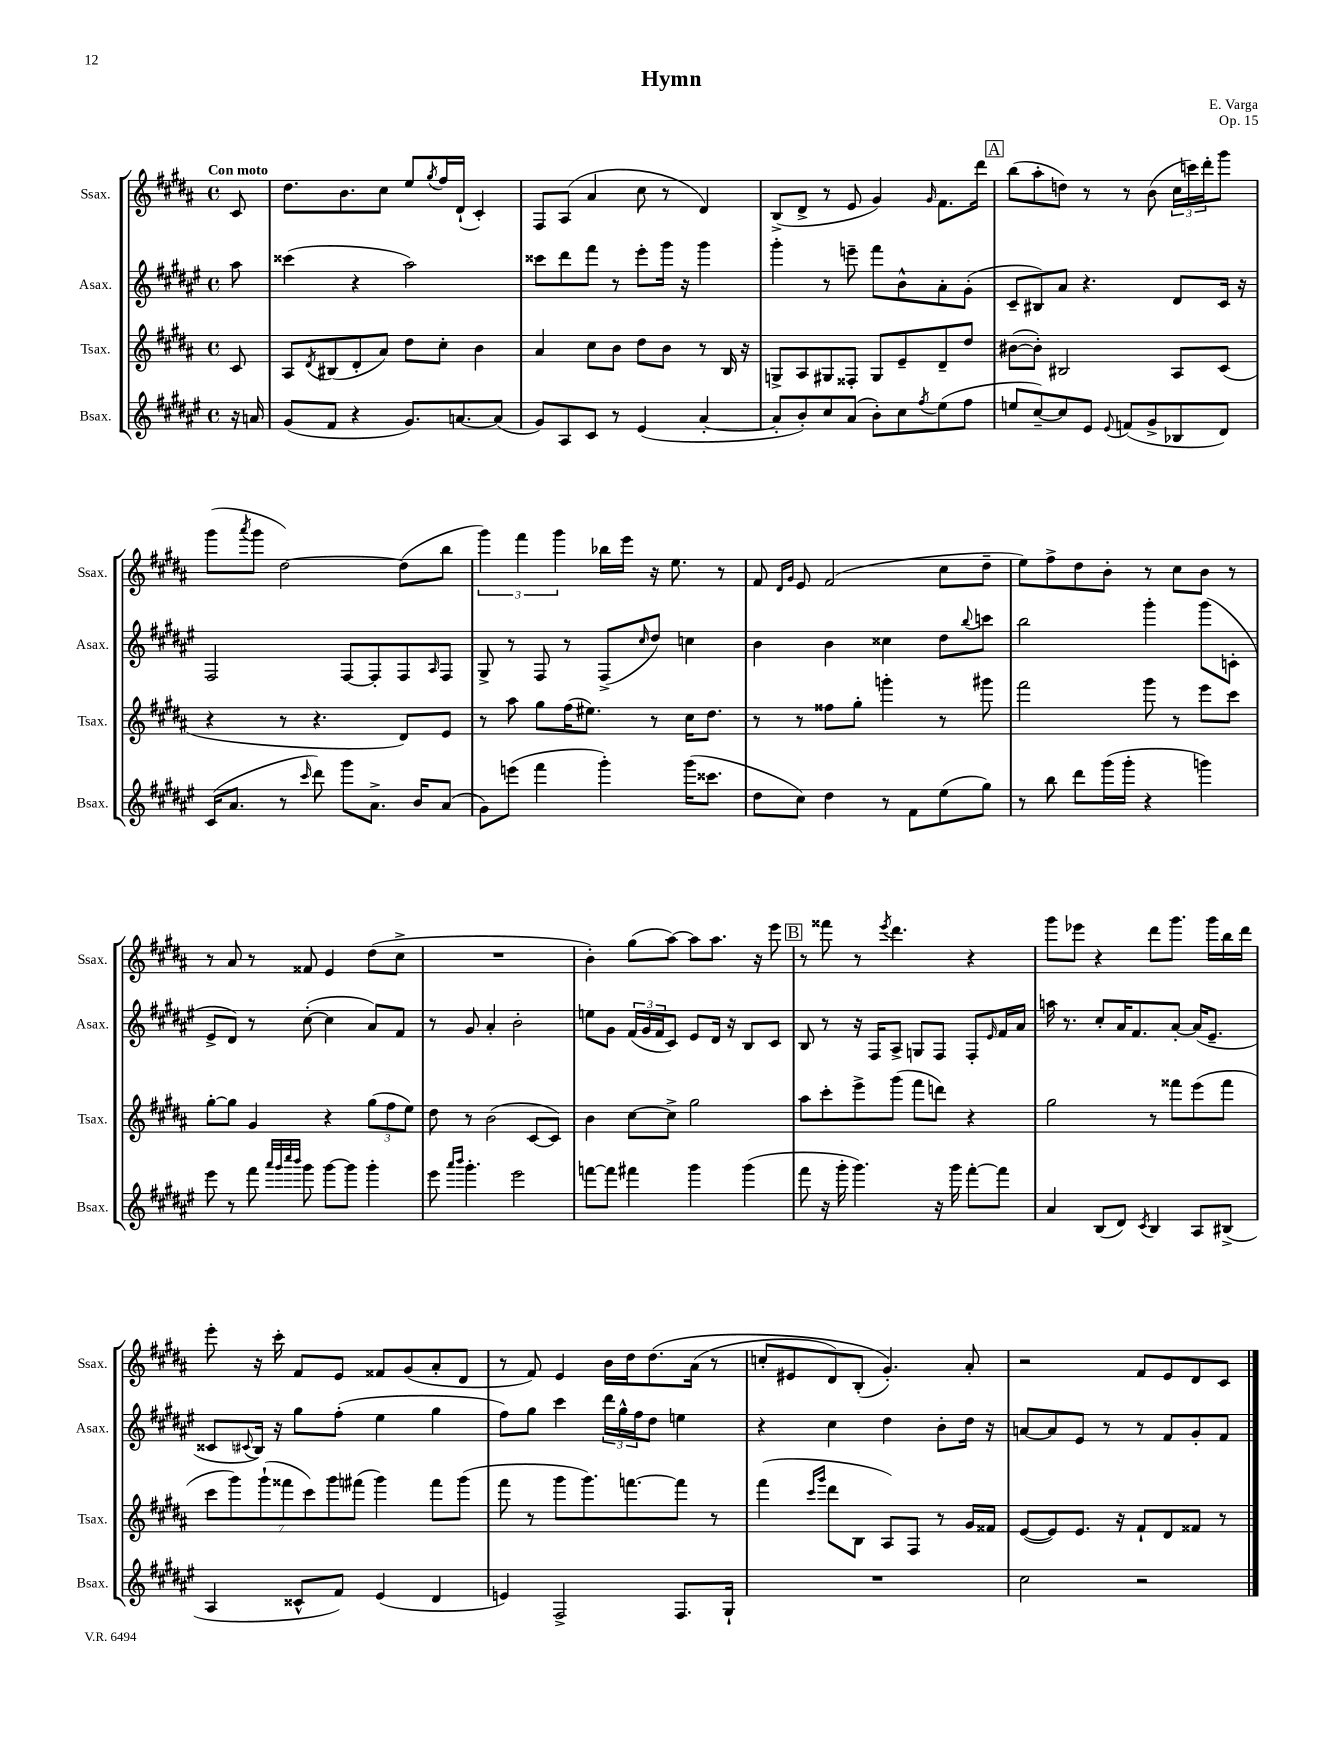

**kern	**kern	**kern	**kern
*staff4	*staff3	*staff2	*staff1
*clefG2	*clefG2	*clefG2	*clefG2
*k[f#c#g#d#a#e#]	*k[f#c#g#d#a#]	*k[f#c#g#d#a#e#]	*k[f#c#g#d#a#]
*M4/4	*M4/4	*M4/4	*M4/4
*met(c)	*met(c)	*met(c)	*met(c)
16r	8c#/	8aa#\	8c#/
16a/	.	.	.
=	=	=	=
(8g#/L	8A#/L	(4ccc##\	8.dd#\L
.	8qd#/	.	.
8f#/J	(8B#/	.	.
.	.	.	8.b\
4r	8d#'/	4r	.
.	8a#/J)	.	8cc#\J
8.g#/L)	8dd#\L	2aa#\)	8ee/L
.	.	.	8qgg#/
.	8cc#'\J	.	16ff#/L
[8.a/	.	.	(16d#`/JJ
.	4b\	.	4c#'/)
(8a/]J	.	.	.
=	=	=	=
8g#/L)	4a#/	8ccc##\L	8F#/L
8A#/	.	8ddd#\	(8A#/J
8c#/J	8cc#\L	8fff#\J	4a#/
8r	8b\J	8r	.
(4e#/	8dd#\L	8eee#'\L	8cc#\
.	8b\J	16ggg#\Jk	8r
.	.	16r	.
[4a#'/	8r	4ggg#\	4d#/)
.	16B/	.	.
.	16r	.	.
=	=	=	=
8a#'/]L	8G^/L	4ggg#'\	(8B^/L
8b'/)	8A#/	.	8d#^/J
8cc#/	8G#/	8r	8r
(8a#/J	8F##'/J	8eee~\	8e/
8b'\L)	8G#/L	8fff#\L	4g#/)
8cc#\	8e~/	8b^^\	.
8qff#/	.	.	16qqg#/
(8ee#\	8d#~/	8a#'\	8.f#\L
8ff#\J	8dd#/J	(8g#'\J	.
.	.	.	16ddd#\Jk
=	=	=	=
8ee/L	([8b#\L	8c#~/L	(8bb\L
[8cc#~/)	8b#'\]J)	8B#/)	8aa#'\
8cc#/]	2B#/	8a#/J	8dd\J)
8e#/J	.	4.r	8r
8qqe#/	.	.	.
(8f/L	.	.	8r
8g#^/	.	.	(8b\
8B-/	8A#/L	8d#/L	24cc#\LL
.	.	.	24ccc\)
.	.	.	24ddd#'\J
8d#/J)	(8c#/J	16c#/Jk	8ggg#\J
.	.	16r	.
=	=	=	=
(16c#/LK	4r	2F#/	(8ggg#\L
8.a#/J	.	.	.
.	.	.	8qaaa#/
.	.	.	8ggg#\J
8r	8r	.	[2dd#\)
16qqccc#/	.	.	.
8ddd#\)	4.r	.	.
8ggg#\L	.	[8F#/L	.
8.a#^\J	.	8F#'/]	.
.	8d#/L)	8F#/	(8dd#\]L
16b/LK	.	.	.
.	.	16qqA#/	.
(8a#/J	8e/J	8F#/J	8bb\J
=	=	=	=
8g#\L)	8r	8G#^/	6ggg#\)
(8eee\J	8aa#\	8r	.
.	.	.	6fff#\
4fff#\	8gg#\L	8F#/	.
.	.	.	6ggg#\
.	(16ff#\K	8r	.
.	8.ee#\J)	.	.
4ggg#'\)	.	(8F#^/L	16bb-\LL
.	.	.	16eee\JJ
.	.	16qqcc#/	.
.	8r	8dd#/J)	16r
.	.	.	8.ee\
(16ggg#\LK	16cc#\LK	4cc\	.
8.ccc##\J	8.dd#\J	.	.
.	.	.	8r
=	=	=	=
8dd#\L	8r	4b\	8f#/
.	.	.	16qqd#/LL
.	.	.	16qqg#/JJ
8cc#\J)	8r	.	8e/
4dd#\	8ff##\L	4b\	(2f#/
.	8gg#'\J	.	.
8r	4ggg'\	4cc##\	.
8f#\L	.	.	.
(8ee#\	8r	8dd#\L	8cc#\L
.	.	8qqbb/	.
8gg#\J)	8ggg#\	8ccc\J	8dd#~\J
=	=	=	=
8r	2fff#\	2bb\	8ee\L)
8bb\	.	.	8ff#^\
8ddd#\L	.	.	8dd#\
(16ggg#\L	.	.	8b'\J
16ggg#'\JJ	.	.	.
4r	8ggg#\	4ggg#'\	8r
.	8r	.	8cc#\L
4ggg\)	8eee\L	(8ggg#\L	8b\J
.	8ccc#\J	8c'\J	8r
=	=	=	=
8eee#\	[8gg#'\L	8e#^/L	8r
8r	8gg#\]J	8d#/J)	8a#/
8fff#\	4g#/	8r	8r
32qqaaa#/LLL	.	.	.
32qqggg#/	.	.	.
32qqcccc#/	.	.	.
32qqbbb/JJJ	.	.	.
8ggg#\	.	([8cc#'\	8f##/
[8ggg#\L	4r	4cc#\]	4e/
8ggg#\]J	.	.	.
4ggg#'\	(12gg#\L	8a#/L)	(8dd#\L
.	12ff#\	.	.
.	.	8f#/J	8cc#^\J
.	12ee\J)	.	.
=	=	=	=
8eee#\	8dd#\	8r	1r
16qqaaa#/LL	.	.	.
16qqbbb/JJ	.	.	.
4.ggg#'\	8r	8g#/	.
.	(2b\	4a#'/	.
2eee#\	.	2b'\	.
.	[8c#/L	.	.
.	8c#/]J)	.	.
=	=	=	=
[8fff\L	4b\	8ee\L	4b'\)
8fff\]J	.	8g#\J	.
4fff#\	[8cc#\L	(24f#/LL	(8gg#\L
.	.	24g#/	.
.	.	24f#/J	.
.	8cc#^\]J	8c#/J)	[8aa#\J)
4ggg#\	2gg#\	8e#/L	8aa#\]L
.	.	16d#/Jk	8.aa#\J
.	.	16r	.
(4ggg#\	.	8B/L	.
.	.	.	16r
.	.	8c#/J	8eee\
=	=	=	=
8fff#\	8aa#\L	8B/	8r
16r	8ccc#'\	8r	8fff##\
16ggg#'\	.	.	.
4.ggg#\)	8eee^\	16r	8r
.	.	16F#/LK	.
.	.	.	8qeee/
.	(8ggg#\J	8A#^/J	4.ddd#\
.	8fff#\L	8G/L	.
16r	8ddd\J)	8F#/J	.
16ggg#\	.	.	.
[8fff#'\L	4r	8F#'/L	4r
.	.	16qqe#/	.
8fff#\]J	.	16f#/L	.
.	.	16a#/JJ	.
=	=	=	=
4a#/	2gg#\	16aa\	8ggg#\L
.	.	8.r	.
.	.	.	8eee-\J
(8B/L	.	8cc#'/L	4r
8d#/J)	.	16a#/K	.
.	.	8.f#/	.
8qc#/	.	.	.
4B/	8r	.	8ddd#\L
.	8fff##\L	[8a#'/J	8.ggg#\J
8A#/L	(8eee\	(16a#/]LK	.
.	.	8.e#~/J	16ggg#\LL
(8B#^/J	8fff##\J	.	16bb\
.	.	.	16ddd#\JJ
=	=	=	=
4A#/	14ccc#\L	8c##/L	8eee'\
.	14ggg#\)	.	.
.	.	8qqc#/	.
.	.	16B/Jk)	16r
.	(14ggg#`\	.	.
.	.	16r	16ccc#'\
.	14fff##\	.	.
8c##^^/L	.	8gg#\L	8f#/L
.	14ccc#\)	.	.
.	14ggg#\	.	.
8f#/J)	.	(8ff#'\J	8e/J
.	(14fff#\J	.	.
(4e#/	4ggg#\)	4ee#\	8f##/L
.	.	.	(8g#/
4d#/	8fff#\L	4gg#\	8a#'/
.	(8ggg#\J	.	8d#/J
=	=	=	=
4e/)	8fff#\	8ff#\L)	8r
.	8r	8gg#\J	8f#/)
2F#^/	8ggg#\L	4ccc#\	4e/
.	8.ggg#\)	.	.
.	.	24ddd#\LL	16b\LL
.	.	24gg#^^\	.
.	[8.fff\	.	16dd#\J
.	.	24ff#\J	.
.	.	8dd#\J	&(8.dd#\
8.F#/L	8fff\]J	4ee\	.
.	.	.	(16a#\Jk
.	8r	.	8r
16G#`/Jk	.	.	.
=	=	=	=
1r	(4fff#\	4r	8cc'/L
.	.	.	8e#/
.	16qqccc#/LL	.	.
.	16qqggg#/JJ	.	.
.	8ddd#\L	4cc#\	8d#/)
.	8B\J	.	(8B'/J
.	8A#/L)	4dd#\	4.g#'/)&)
.	8F#/J	.	.
.	8r	8b'\L	.
.	16g#/LL	16dd#\Jk	8a#'/
.	16f##/JJ	16r	.
=	=	=	=
2cc#\	([8e/L	[8a/L	2r
.	8e/])	8a/]	.
.	8.e/J	8e#/J	.
.	.	8r	.
.	16r	.	.
2r	8f#`/L	8r	8f#/L
.	8d#/	8f#/L	8e/
.	8f##/J	8g#'/	8d#/
.	8r	8f#/J	8c#/J
==	==	==	==
*-	*-	*-	*-
